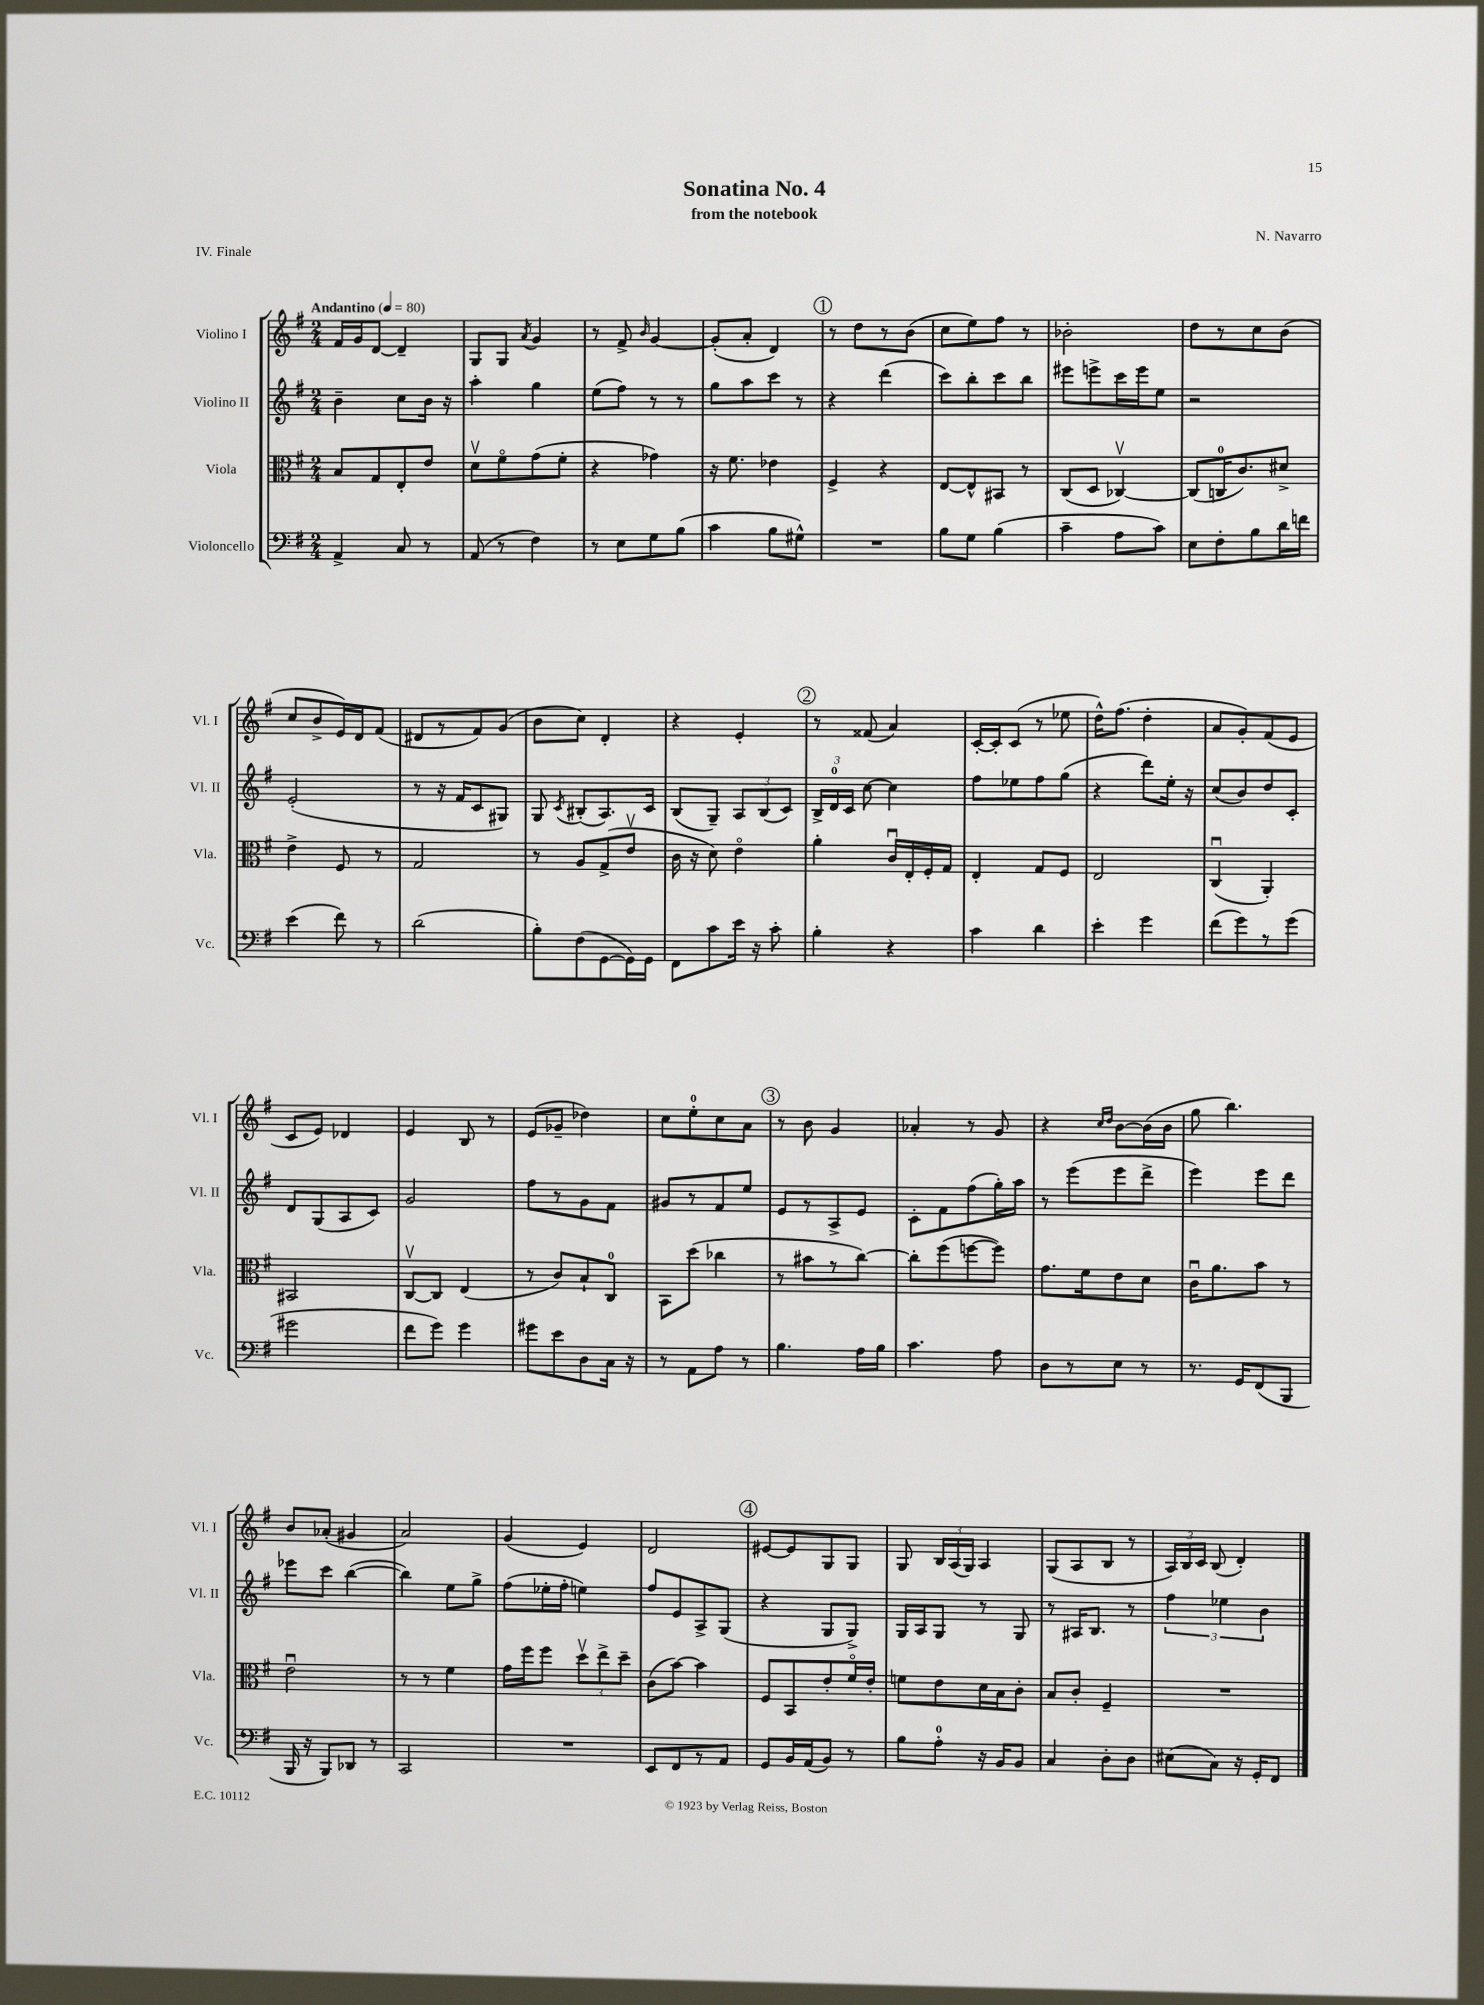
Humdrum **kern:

**kern	**kern	**kern	**kern
*part4	*part3	*part2	*part1
*staff4	*staff3	*staff2	*staff1
*I"Violoncello	*I"Viola	*I"Violino II	*I"Violino I
*I'Vc.	*I'Vla.	*I'Vl. II	*I'Vl. I
*clefF4	*clefC3	*clefG2	*clefG2
*k[f#]	*k[f#]	*k[f#]	*k[f#]
*M2/4	*M2/4	*M2/4	*M2/4
*MM80	*MM80	*MM80	*MM80
=1	=1	=1	=1
!	!	!	!LO:TX:a:B:t=Andantino
4AA^/	8B/L	4b~\	16f#/LL
.	.	.	16g/J
.	8G/	.	[8d/J
8C/	8E'/	8cc\L	4d~/]
8r	8e/J	16b\Jk	.
.	.	16r	.
=2	=2	=2	=2
(8AA/	8dv\L	4aa'\	8G/L
8r	8f#\	.	8G/J
.	.	.	8qa/
4F#\)	(8g\	4gg\	4g/
.	8f#'\J	.	.
=3	=3	=3	=3
8r	4r	(8ee\L	8r
8E\L	.	8ff#\J)	8f#^/
.	.	.	16qqb/
8G\	4g-X\)	8r	[4g/
(8B\J	.	8r	.
=4	=4	=4	=4
4c\	16r	8gg\L	(8g'/L]
.	8.f#\	.	.
.	.	8aa\	8a'/J
8B\L	4e-X\	8ccc\J	4d/)
8G#X^^\J)	.	8r	.
!!LO:REH:place=s1:t=1
=5	=5	=5	=5
2r	4F#^/	4r	8r
.	.	.	8dd\L
.	4r	(4ddd\	8r
.	.	.	(8b\J
=6	=6	=6	=6
8B\L	[8E/L	8ccc\L)	8cc\L
8G\J	8E^^/]	8bb'\	8ee\)
(4B\	8BB#X/J	8ccc\	8ff#\J
.	8r	8bb\J	8r
=7	=7	=7	=7
4c~\	(8C/L	8eee#X\L	2b-X'\
.	8D/J	8eeen^\	.
8A\L	[4C-Xv/)	16ccc\L	.
.	.	16eee\J	.
8c\J)	.	8ee\J	.
=8	=8	=8	=8
8E\L	(8C-/L]	2r	8dd\L
8F#'\	16Cn/K	.	8r
.	8.c/)	.	.
8B\	.	.	8cc\
16d\L	8d#X^/J	.	(8b\J
16fn\JJ	.	.	.
!!LO:LB:g=z
=9	=9	=9	=9
(4e\	4e^\	(2e'/	8cc/L
.	.	.	8b^/
8f#\)	8F#/	.	16e/L)
.	.	.	16d/J
8r	8r	.	(8f#/J
=10	=10	=10	=10
(2d\	2G/	8r	8d#X/L
.	.	16r	8r
.	.	16f#/KL	.
.	.	8c/	8f#/)
.	.	8G#X/J)	(8g/J
=11	=11	=11	=11
8B'\L)	8r	8G/	8b\L
.	.	8qc/	.
(8F#\	8A/L	(8B#X'/L	8cc\J)
[8GG\	(8G^/	8.A/)	4d'/
16GG\L])	8ev/J	.	.
16GG\JJ	.	16c/Jk	.
=12	=12	=12	=12
8FF#\L	16c\	(8B/L	4r
.	16r	.	.
8c\	8d\)	8G~/J)	.
16e\Jk	4e\	12A/L	4e'/
16r	.	.	.
.	.	(12B/	.
8c'\	.	.	.
.	.	12c/J)	.
!!LO:REH:place=s1:t=2
=13	=13	=13	=13
4B'\	4a'\	24B^/LL	8r
.	.	24d/	.
.	.	24c/JJ	.
.	.	[8cc\	(8f##X/
4r	16cu/LL	4cc\]	4a/)
.	16E'/	.	.
.	16F#'/	.	.
.	16G/JJ	.	.
=14	=14	=14	=14
4c\	4E'/	8ff#\L	[16c'/LL
.	.	.	16c'/J]
.	.	8ee-X\	(8c/J
4d\	8G/L	8ff#\	8r
.	8F#/J	(8gg\J	8ee-X\
=15	=15	=15	=15
4e'\	2E/	4r	16dd^^\KL)
.	.	.	(8.ff#\J
4g\	.	8ddd\L)	4dd'\
.	.	16ee'\Jk	.
.	.	16r	.
=16	=16	=16	=16
(8f#\L	(4Cu/	(8cc/L	8a/L
8g\)	.	8b/)	8g'/)
8r	4AA'/)	8dd/	(8f#/
(8g\J	.	8c'/J	8e/J
!!LO:LB:g=z
=17	=17	=17	=17
2g#X\	2BB#X/	8d/L	8c/L
.	.	(8G/	8e/J)
.	.	8A/	4d-X/
.	.	8c/J)	.
=18	=18	=18	=18
8f#\L	[8Cv/L	2g/	4e/
8g\J)	8C/J]	.	.
4g\	(4E/	.	8B/
.	.	.	8r
=19	=19	=19	=19
8g#X\L	8r	8ff#\L	(8e/L
8e\	8c/L)	8r	8g-X~/J
8D\	8B`/	8g\	4dd-X\)
16C\Jk	8C/J	8f#\J	.
16r	.	.	.
=20	=20	=20	=20
8r	8BB\L	8g#X/L	8cc\L
8AA\L	(8dd\J	8r	8ee'\
8A\J	4cc-X\	8f#/	8cc\
8r	.	8ee/J	8a\J
!!LO:REH:place=s1:t=3
=21	=21	=21	=21
4.B\	8r	8e/L	8r
.	8b#X\L	8r	8b\
.	8r	8A^/	4g/
16A\LL	[8cc\J)	8e/J	.
16B\JJ	.	.	.
=22	=22	=22	=22
4.c\	8cc'\L]	8c'\L	4a-X'/
.	(8ff#\	8f#\	.
.	[8ffn\	(8ff#\	8r
8A\	8ff\J])	16gg'\L)	8g/
.	.	16aa\JJ	.
=23	=23	=23	=23
8D\L	8.g\L	8r	4r
8r	.	(8eee\L	.
.	16f#\k	.	.
.	.	.	16qqcc/LL
.	.	.	16qqdd/JJ
8E\J	8e\	8eee\	[8b\L
8r	8d\J	8ddd^\J	(16b\L]
.	.	.	16b\JJ
=24	=24	=24	=24
8.r	16cu\KL	4eee\)	8gg\
.	8.a\	.	.
.	.	.	4.bb\)
16GG/KL	.	.	.
(8FF#/	8b\J	8eee\L	.
8BBB/J	8r	8ddd\J	.
!!LO:LB:g=z
=25	=25	=25	=25
16BBB/	2eu\	8eee-X\L	8b/L
16r	.	.	.
8BBB/L)	.	8ccc\J	(8a-X'/J
8DD-X/J	.	([4bb\	4g#X/
8r	.	.	.
=26	=26	=26	=26
2CC/	8r	4bb\])	2a/)
.	8r	.	.
.	4f#\	8ee\L	.
.	.	8gg^\J	.
=27	=27	=27	=27
2r	16g\LL	(8ff#\L	(4g/
.	16ff#\J	.	.
.	8ff#\J	16ee-X'\L	.
.	.	16ff#'\JJ	.
.	12ddv\L	4een\)	4e/)
.	12ee^\	.	.
.	12dd~\J	.	.
=28	=28	=28	=28
8EE/L	(8c\L	8ff#/L	2d/
8FF#/	[8b\J)	8e/	.
8r	4b\]	8A^/	.
8AA/J	.	(8G/J	.
!!LO:REH:place=s1:t=4
=29	=29	=29	=29
8GG/L	8F#/L	4r	[8e#X/L
16BB/L	8BB/	.	8e#/]
(16AA/J	.	.	.
8BB/J)	8e'/	8G/L	8G/
8r	16f#/L	8G^/J)	8G/J
.	16e'/JJ	.	.
=30	=30	=30	=30
8B\L	8fn\L	16G/LL	8G/
.	.	16A/J	.
8A'\J	8e\	8G/J	24B/LL
.	.	.	(24A/
.	.	.	24G/JJ)
16r	16d\L	8r	4A/
16BB/KL	16B\J	.	.
8BB/J	8c'\J	8G/	.
=31	=31	=31	=31
4C/	8B/L	8r	(8G/L
.	8c'/J	16A#X/KL	8A/
.	.	8.B/J	.
8D'\L	4F#~/	.	8B/J
8D\J	.	8r	8r
=32	=32	=32	=32
(8E#X\L	2r	6ff#\	24A/LL)
.	.	.	24B/
.	.	.	24c/JJ
8C\J)	.	.	(8B/
.	.	6ee-X\	.
16r	.	.	4d'/)
16GG'/KL	.	.	.
.	.	6b\	.
8FF#/J	.	.	.
==	==	==	==
*-	*-	*-	*-
